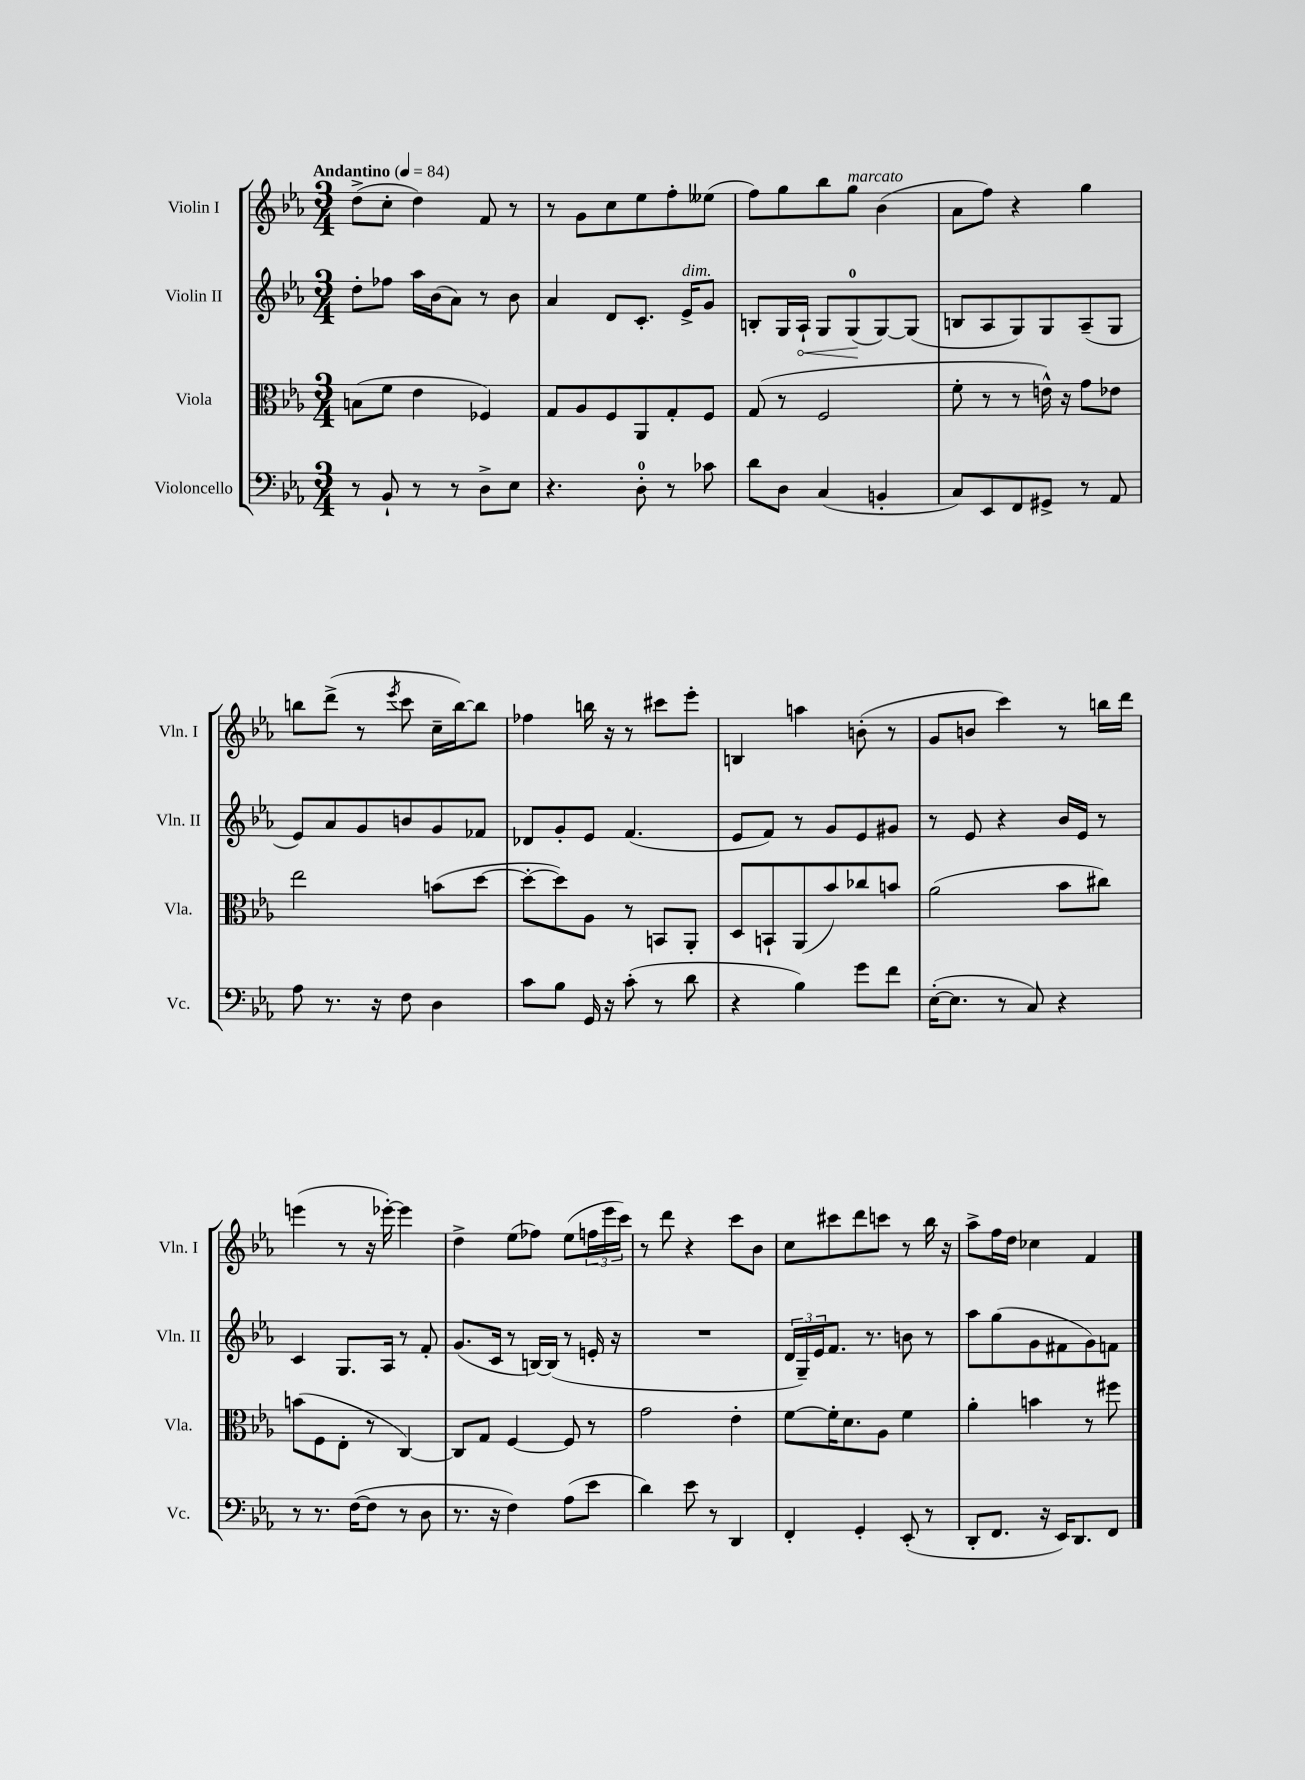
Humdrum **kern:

**kern	**kern	**kern	**kern
*staff4	*staff3	*staff2	*staff1
*clefF4	*clefC3	*clefG2	*clefG2
*k[b-e-a-]	*k[b-e-a-]	*k[b-e-a-]	*k[b-e-a-]
*M3/4	*M3/4	*M3/4	*M3/4
*MM84	*MM84	*MM84	*MM84
8r	(8B	8dd'	(8dd^
8BB-`	8f	8ff-	8cc'
8r	4e-	16aa-	4dd)
.	.	(16b-	.
8r	.	8a-)	.
8D^	4F-)	8r	8f
8E-	.	8b-	8r
=	=	=	=
4.r	8G	4a-	8r
.	8A-	.	8g
.	8F	8d	8cc
8D'	8AA-	8.c'	8ee-
8r	8G'	.	8ff'
.	.	16e-^	.
8c-	8F	8g	(8ee--
=	=	=	=
8d	(8G	8B'	8ff)
8D	8r	16G	8gg
.	.	16A-`	.
(4C	2F	8G	8bb-
.	.	(8G	8gg
4BB'	.	[8G)	(4b-
.	.	(8G]	.
=	=	=	=
8C)	8f'	8B	8a-
8EE-	8r	8A-	8ff)
8FF	8r	8G)	4r
8GG#^	16e^^)	8G	.
.	16r	.	.
8r	8g	(8A-~	4gg
8AA-	8e-	8G	.
=	=	=	=
8A-	2ee-	8e-)	8bb
8.r	.	8a-	(8ddd^
.	.	8g	8r
16r	.	.	.
.	.	.	8qeee-
8F	.	8b	8ccc
4D	(8b	8g	16cc~
.	.	.	[16bb)
.	[8dd	8f-	8bb]
=	=	=	=
8c	8dd'_	8d-	4ff-
8B-	8dd])	8g'	.
16GG	8A-	8e-	16bb
16r	.	.	16r
(8c'	8r	(4.f	8r
8r	8BB	.	8ccc#
8d	8AA-'	.	8eee-'
=	=	=	=
4r	8D	8e-	4B
.	8BB`	8f)	.
4B-)	(8AA-	8r	4aa
.	8b-)	8g	.
8g	8cc-	8e-	(8b'
8f	8b	8g#	8r
=	=	=	=
([16E-'	(2a-	8r	8g
8.E-]	.	.	.
.	.	8e-	8b
8r	.	4r	4ccc)
8C)	.	.	.
4r	8b-	16b-	8r
.	.	16e-	.
.	8cc#)	8r	16bb
.	.	.	16ddd
=	=	=	=
8r	(8b	4c	(4eee
8.r	8F	.	.
.	8E-'	8.G	8r
([16F	.	.	.
8F]	8r	.	16r
.	.	16A-	[16eee-')
8r	[4C)	8r	4eee-]
8D	.	8f'	.
=	=	=	=
8.r	8C]	(8.g	4dd^
.	8G	.	.
16r	.	16c	.
4F)	[4F	8r	(8ee-
.	.	[16B)	8ff-)
.	.	(16B]	.
(8A-	8F]	8r	(8ee-
8e-	8r	16e'	24ff
.	.	.	24eee-
.	.	16r	.
.	.	.	24ccc)
=	=	=	=
4d)	2g	2.r	8r
.	.	.	8ddd
8e-	.	.	4r
8r	.	.	.
4DD	4e-'	.	8ccc
.	.	.	8b-
=	=	=	=
4FF'	[8f	24d	8cc
.	.	24G~)	.
.	.	24e-	.
.	16f']	8.f	8ccc#
.	8.d	.	.
4GG'	.	.	8ddd
.	.	8.r	.
.	8A-	.	8ccc
(8EE-'	4f	8b	8r
8r	.	8r	16bb-
.	.	.	16r
=	=	=	=
8DD'	4a-'	8aa-	8aa-^
8.FF	.	(8gg	16ff
.	.	.	16dd
.	4b	8g	4cc-
16r	.	.	.
16EE-)	.	8f#	.
8.DD	.	.	.
.	8r	8g)	4f
8FF	8ff#	8f	.
==	==	==	==
*-	*-	*-	*-
